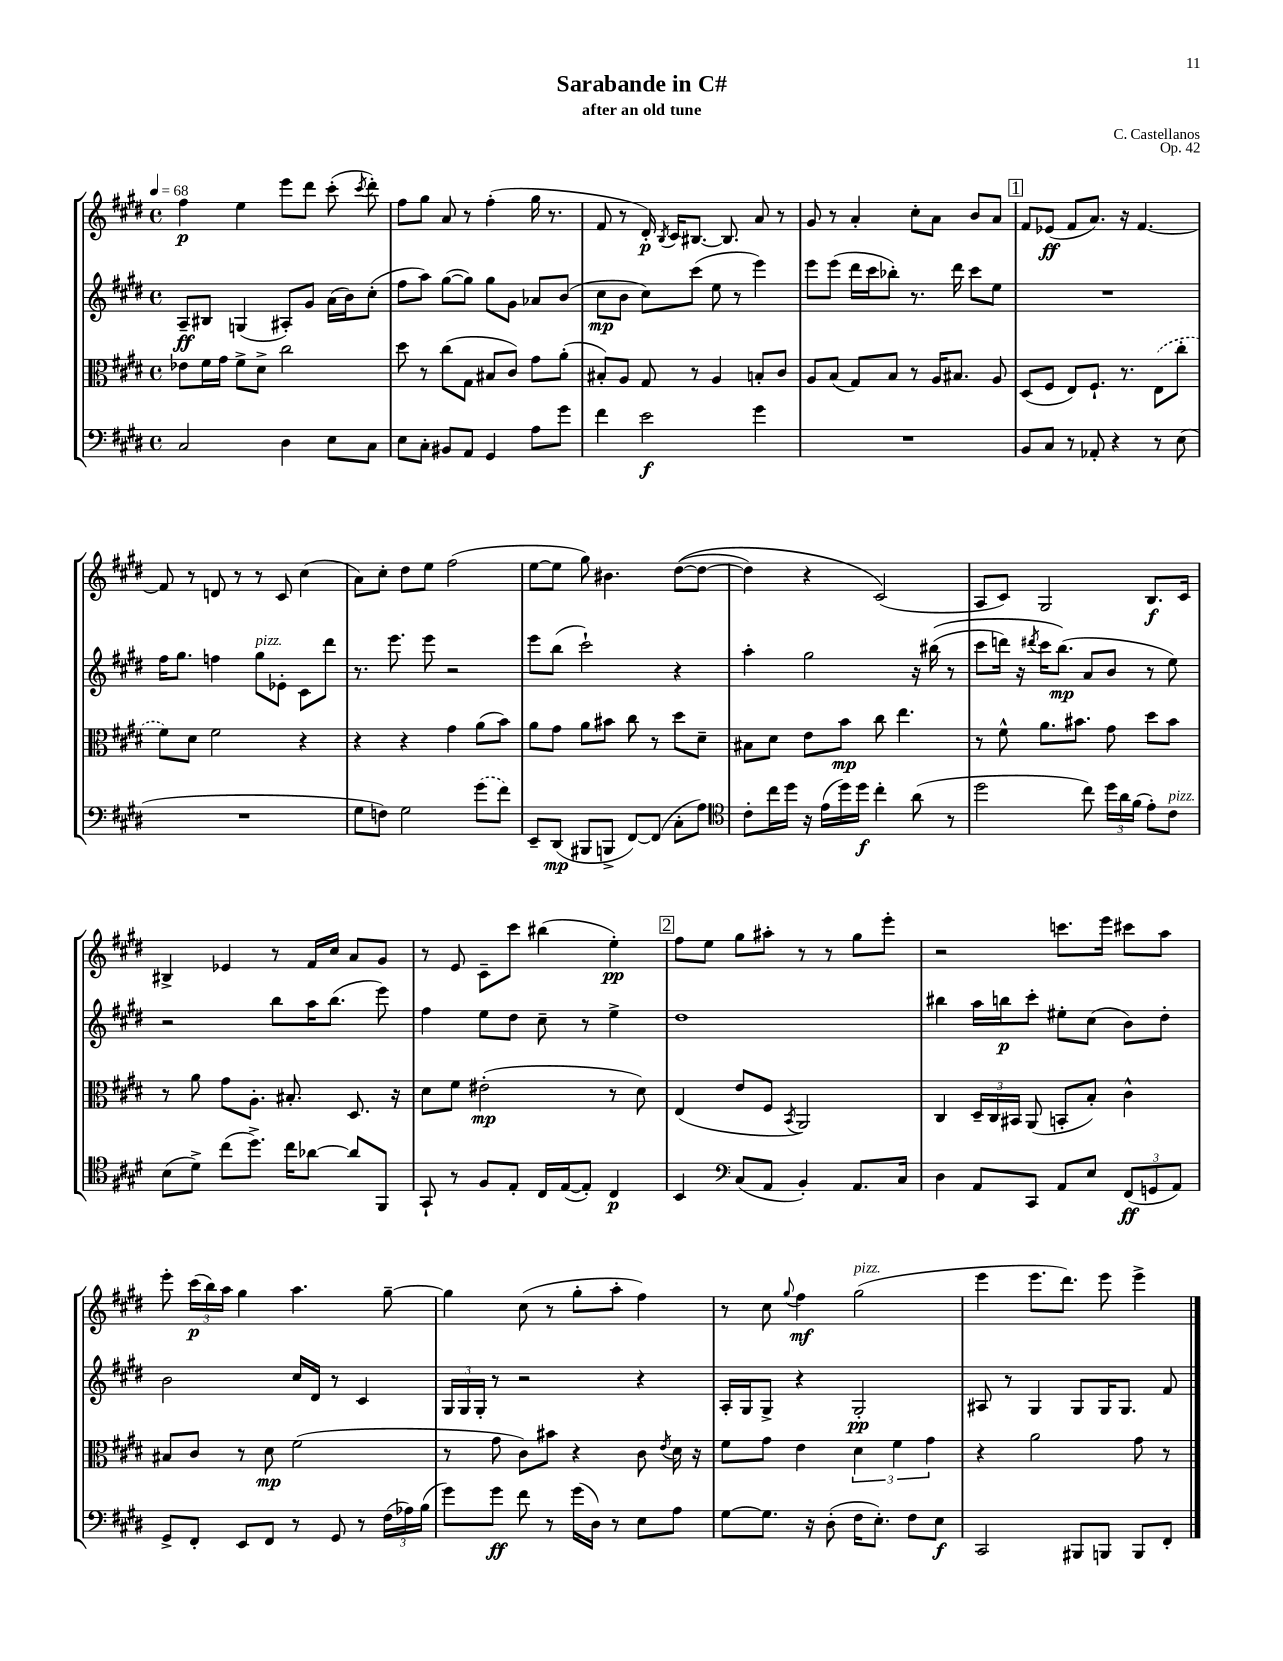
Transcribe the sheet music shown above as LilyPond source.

\header { title = "Sarabande in C#" composer = "C. Castellanos" subtitle = "after an old tune" opus = "Op. 42" }
<<
\new StaffGroup <<
\new Staff = "s0" {
    \clef treble \key e \major \defaultTimeSignature \time 4/4 \tempo 4 = 68
    \autoBeamOff fis''4\p e''4 e'''8[ dis'''8] cis'''8-.( \acciaccatura { cis'''8 } dis'''8-.) |
    fis''8[ gis''8] a'8 r8 fis''4-.( gis''16 r8. |
    fis'8 r8 dis'16-.\p) \acciaccatura { b8 } cis'16[ bis8.]~ bis8. a'8 r8 |
    gis'8 r8 a'4-. cis''8[-. a'8] b'8[ a'8] |
    \mark \markup { \box "1" } fis'8[ ees'8]\ff( fis'8[ a'8.]) r16 fis'4.~ |
    fis'8 r8 d'8 r8 r8 cis'8 cis''4( |
    a'8[) cis''8]-. dis''8[ e''8] fis''2( |
    e''8[~ e''8] gis''8) bis'4. dis''8[~(\( dis''8]~ |
    dis''4) r4 cis'2(\) |
    a8[ cis'8]) gis2 b8.[\f cis'16] |
    bis4-> ees'4 r8 fis'16[ cis''16] a'8[ gis'8] |
    r8 e'8 cis'8[-- cis'''8] bis''4( e''4-.\pp) |
    \mark \markup { \box "2" } fis''8[ e''8] gis''8[ ais''8]-. r8 r8 gis''8[ e'''8]-. |
    r2 c'''8.[ e'''16] cis'''8[ a''8] |
    e'''8-. \tuplet 3/2 { cis'''16[\p( b''16) a''16] } gis''4 a''4. gis''8~-- |
    gis''4 cis''8( r8 gis''8[-. a''8]-. fis''4) |
    r8 cis''8 \appoggiatura { gis''8 } fis''4\mf gis''2^\markup { \italic "pizz." }( |
    e'''4 e'''8.[ dis'''8.]) e'''8 e'''4-> \bar "|." |
}
\new Staff = "s1" {
    \clef treble \key e \major \defaultTimeSignature \time 4/4
    \autoBeamOff a8[--\ff bis8] g4( ais8[-.) gis'8] a'16[( b'16) cis''8]-.( |
    fis''8[ a''8]) gis''8[~( gis''8]) gis''8[ gis'8] aes'8[ b'8]( |
    cis''8[\mp b'8] cis''8[) cis'''8]( e''8 r8 e'''4) |
    e'''8[ e'''8]( dis'''16[ cis'''16 bes''8]-.) r8. dis'''16 cis'''8[ e''8] |
    \mark \markup { \box "1" } R1 |
    fis''16[ gis''8.] f''4 gis''8[^\markup { \italic "pizz." } ees'8]-. cis'8[ dis'''8] |
    r8. e'''8. e'''8 r2 |
    e'''8[ b''8]( cis'''2-!) r4 |
    a''4-. gis''2 r16 bis''16(\( r8 |
    cis'''8[ d'''16]) r16 \acciaccatura { dis'''8 } cis'''16[ b''8.]\mp(\) a'8[ b'8] r8 e''8) |
    r2 b''8[ a''16 b''8.]( e'''8) |
    fis''4 e''8[ dis''8] cis''8-- r8 e''4-> |
    \mark \markup { \box "2" } dis''1 |
    bis''4 a''16[ b''16\p cis'''8]-. eis''8[-. cis''8]( b'8[) dis''8]-. |
    b'2 cis''16[ dis'16] r8 cis'4 |
    \tuplet 3/2 { gis16[ gis16 gis16]-. } r8 r2 r4 |
    a16[-. gis16 gis8]-> r4 gis2-.\pp |
    ais8 r8 gis4 gis8[ gis16 gis8.] fis'8 \bar "|." |
}
\new Staff = "s2" {
    \clef alto \key e \major \defaultTimeSignature \time 4/4
    \autoBeamOff ees'8[ fis'16 gis'16] fis'8[-> dis'8]-> cis''2 |
    dis''8 r8 cis''8[( gis8] bis8[ cis'8]) gis'8[ a'8]-.( |
    bis8[-.) a8] gis8 r8 a4 b8[-. cis'8] |
    a8[ b8]( gis8[) b8] r8 a16[ bis8.] a8 |
    \mark \markup { \box "1" } dis8[( fis8] e8[) fis8.]-! r8. \once \slurDashed e8[( cis''8]-. |
    fis'8[) dis'8] fis'2 r4 |
    r4 r4 gis'4 a'8[( b'8]) |
    a'8[ gis'8] a'8[ bis'8] cis''8 r8 dis''8[ dis'8]-- |
    bis8[ dis'8] e'8[ b'8]\mp cis''8 e''4. |
    r8 fis'8-^ a'8.[ bis'8.] gis'8 dis''8[ bis'8] |
    r8 a'8 gis'8[ a8.]-. bis8.-. dis8. r16 |
    dis'8[ fis'8] eis'2-.\mp( r8 dis'8) |
    \mark \markup { \box "2" } e4( e'8[ fis8] \acciaccatura { b,8 } a,2) |
    cis4 \tuplet 3/2 { dis16[-- cis16 bis,16] } a,8( b,8[-. b8]-.) cis'4-^ |
    bis8[ cis'8] r8 dis'8\mp fis'2( |
    r8 gis'8 cis'8[) bis'8] r4 cis'8 \acciaccatura { e'8 } dis'16 r16 |
    fis'8[ gis'8] e'4 \tuplet 3/2 { dis'4 fis'4 gis'4 } |
    r4 a'2 gis'8 r8 \bar "|." |
}
\new Staff = "s3" {
    \clef bass \key e \major \defaultTimeSignature \time 4/4
    \autoBeamOff cis2 dis4 e8[ cis8] |
    e8[ cis8]-. bis,8[ a,8] gis,4 a8[ gis'8] |
    fis'4 e'2\f gis'4 |
    R1 |
    \mark \markup { \box "1" } b,8[ cis8] r8 aes,8-. r4 r8 e8( |
    R1 |
    gis8[ f8]) gis2 \once \slurDashed gis'8[( fis'8]) |
    e,8[-- dis,8]\mp( bis,,8[ b,,8]-> fis,8[~) fis,8]( cis8[-. a8]) |
    \clef tenor cis'8[-. cis''16 dis''16] r16 e'16[( dis''16) dis''16]\f cis''4-. a'8( r8 |
    dis''2 cis''8) \tuplet 3/2 { dis''16[ a'16 fis'16]( } e'8[-.) cis'8]^\markup { \italic "pizz." } |
    b8[( dis'8]->) cis''8[( dis''8.]->) cis''16[ aes'8]~ aes'8[ fis,8] |
    gis,8-! r8 fis8[ e8]-. cis16[ e16~( e8]-.) cis4\p |
    \mark \markup { \box "2" } b,4 \clef bass cis8[( a,8] b,4-.) a,8.[ cis16] |
    dis4 a,8[ cis,8] a,8[ e8] \tuplet 3/2 { fis,8[\ff( g,8 a,8]) } |
    gis,8[-> fis,8]-. e,8[ fis,8] r8 gis,8 r8 \tuplet 3/2 { fis16[( aes16) b16]( } |
    gis'8[) gis'8]\ff fis'8 r8 gis'16[( dis16]) r8 e8[ a8] |
    gis8[~ gis8.] r16 dis8-.( fis16[ e8.]-.) fis8[ e8]\f |
    cis,2 bis,,8[ b,,8] b,,8[ fis,8]-. \bar "|." |
}
>>
>>
\layout { \context { \Score \remove "Bar_number_engraver" } }
